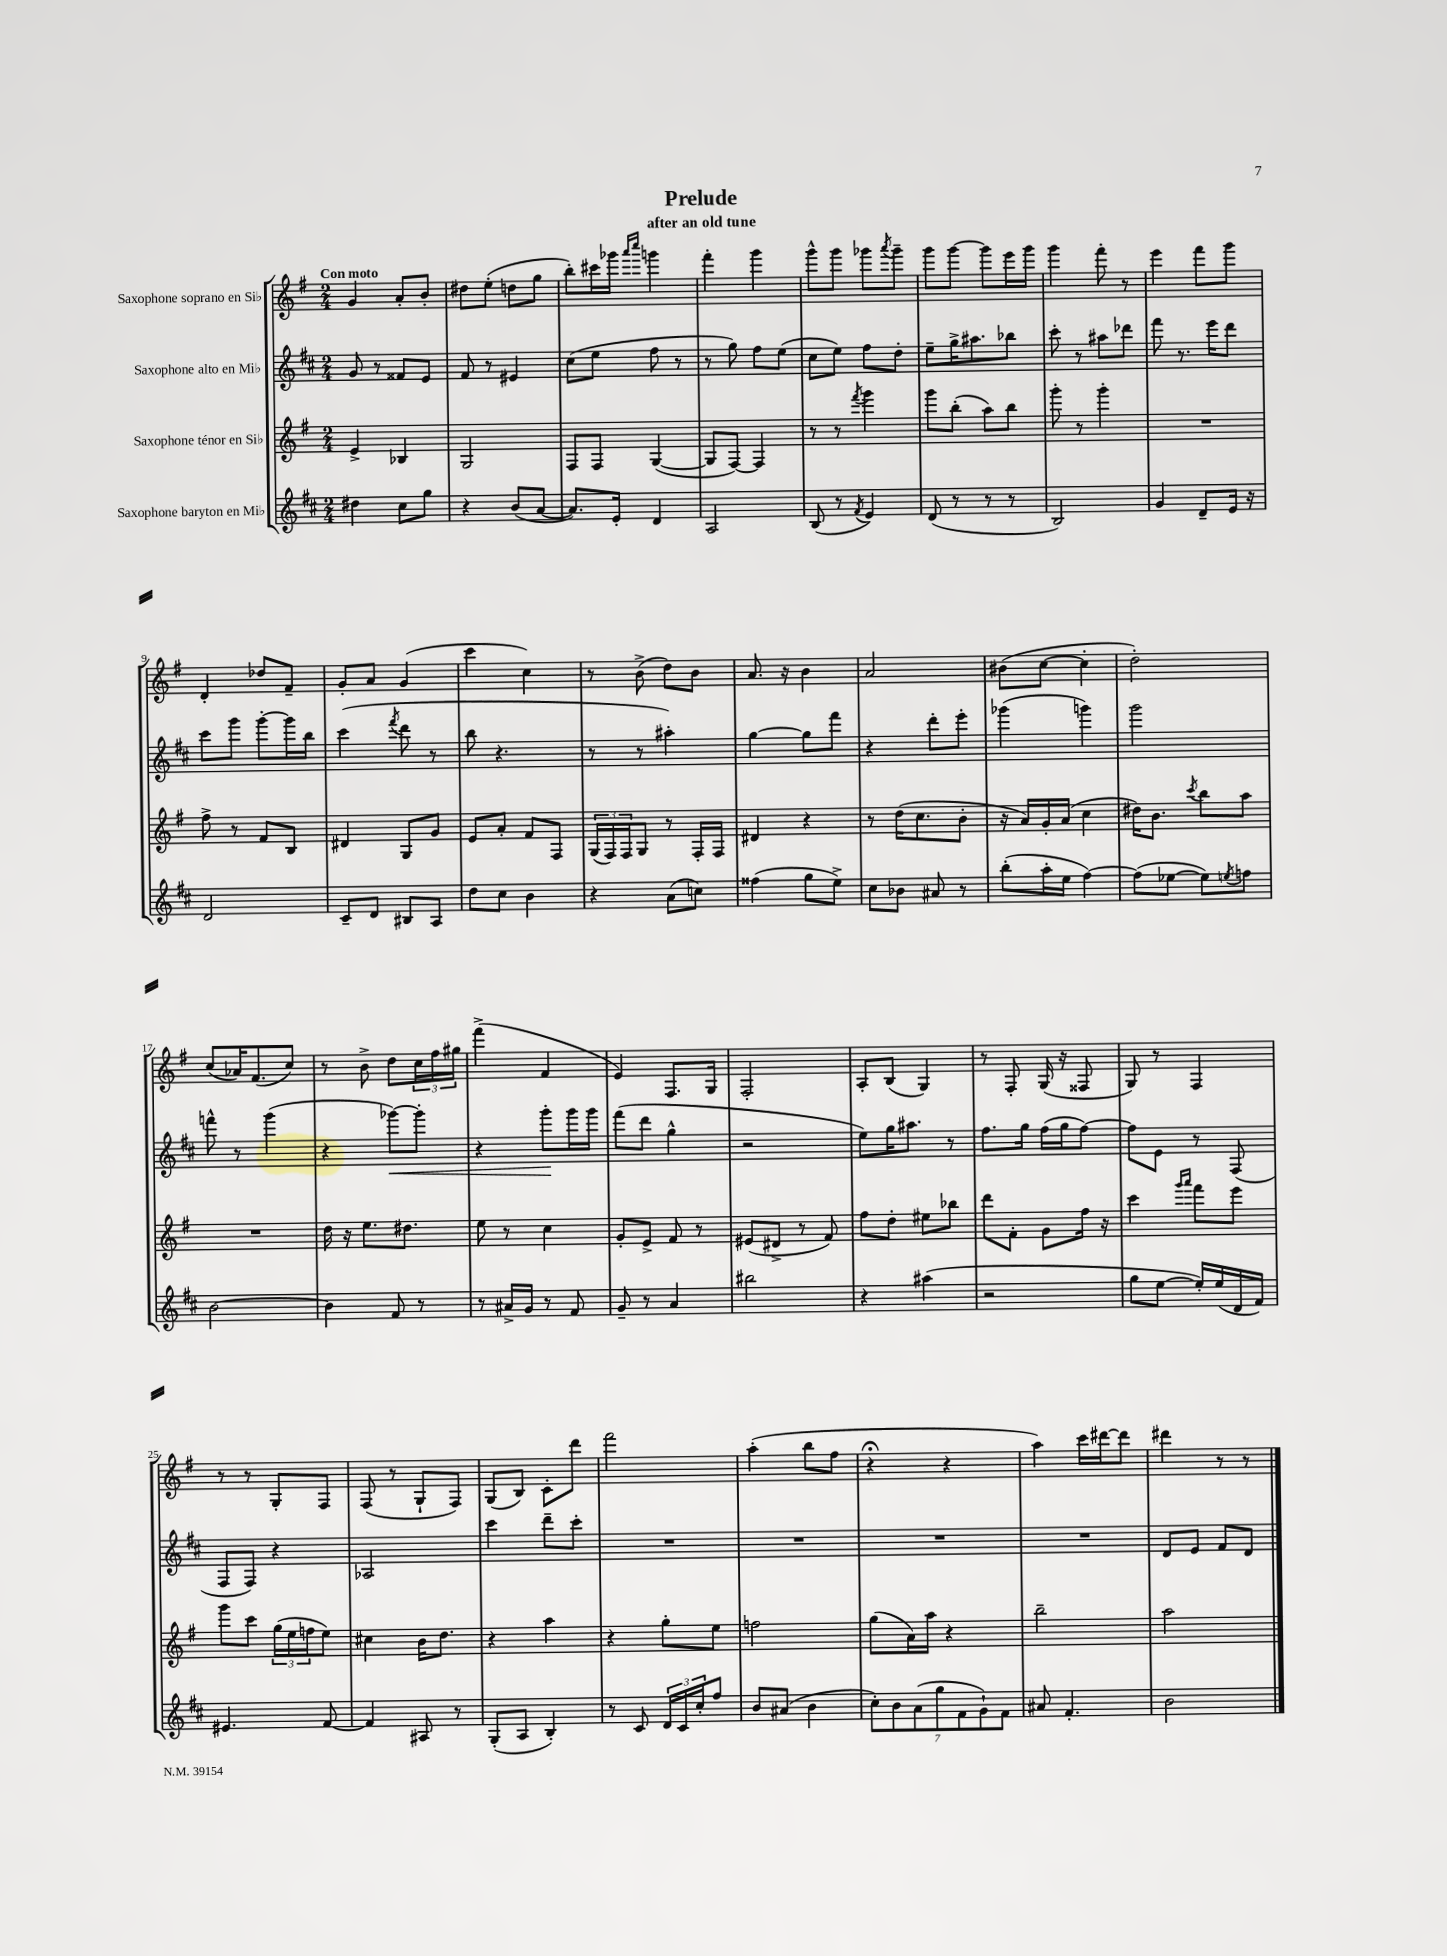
\header { title = "Prelude" subtitle = "after an old tune" }
<<
\new StaffGroup <<
\new Staff = "s0" \with { instrumentName = "Saxophone soprano en Sib" } {
    \clef treble \key g \major \numericTimeSignature \time 2/4 \tempo "Con moto"
    g'4 a'8-. b'8-. |
    dis''8 e''8-.( d''8 g''8 |
    b''8-.) cis'''16 ges'''16 \grace { a'''16 c''''16 } g'''4 |
    fis'''4-. g'''4 |
    g'''8-^ g'''8 ges'''8 \acciaccatura { a'''8 } ges'''8-- |
    g'''8 g'''8~ g'''8 e'''16 g'''16 |
    g'''4 fis'''8-. r8 |
    e'''4 fis'''8 g'''8 |
    d'4-. des''8 fis'8-- |
    g'8-. a'8 g'4( |
    c'''4 c''4) |
    r8 b'8->( d''8) b'8 |
    a'8. r16 b'4 |
    a'2 |
    bis'8( c''8~ c''4-. |
    d''2-.) |
    c''8( aes'16) fis'8.( c''8) |
    r8 b'8-> d''8 \tuplet 3/2 { c''16 fis''16 gis''16 } |
    fis'''4->( fis'4 |
    e'4) fis8. g16 |
    fis2-. |
    a8-. b8( g4) |
    r8 fis8-. g16( r16 fisis8 |
    g8) r8 fis4 |
    r8 r8 g8-. fis8 |
    fis8( r8 g8-! fis8) |
    g8( b8) c'8-. d'''8 |
    fis'''2 |
    a''4-.( b''8 fis''8 |
    r4\fermata r4 |
    a''4) c'''16 dis'''16~ dis'''8 |
    dis'''4 r8 r8 \bar "|." |
}
\new Staff = "s1" \with { instrumentName = "Saxophone alto en Mib" } {
    \clef treble \key d \major \numericTimeSignature \time 2/4
    g'8 r8 fisis'8 e'8 |
    fis'8 r8 eis'4 |
    cis''8( e''8 fis''8 r8 |
    r8 g''8) fis''8 e''8( |
    cis''8 e''8) fis''8 d''8-. |
    e''8-- g''16-> ais''8. bes''8 |
    cis'''8-. r8 ais''8 des'''8 |
    fis'''8 r8. e'''16 d'''8 |
    cis'''8 g'''8 g'''8~-. g'''16 b''16 |
    cis'''4( \acciaccatura { fis'''8 } d'''8 r8 |
    b''8 r4. |
    r8 r8 ais''4-.) |
    g''4~ g''8 fis'''8 |
    r4 d'''8-. e'''8-. |
    ges'''4( g'''4) |
    g'''2 |
    f'''8-^ r8 g'''4( |
    r4 ges'''8~\<) ges'''8-. |
    r4 g'''8-.\! g'''16 g'''16 |
    fis'''8( d'''8 g''4-^ |
    r2 |
    e''8) g''16 ais''8. r8 |
    fis''8. g''16 fis''16( g''16 fis''8~) |
    fis''8 e'8 r8 fis8( |
    fis8 fis8) r4 |
    aes2 |
    cis'''4 d'''8-- cis'''8-. |
    R2 |
    R2 |
    R2 |
    R2 |
    d'8 e'8 fis'8 d'8 \bar "|." |
}
\new Staff = "s2" \with { instrumentName = "Saxophone ténor en Sib" } {
    \clef treble \key g \major \numericTimeSignature \time 2/4
    e'4-> bes4 |
    g2 |
    fis8 fis8 g4~( |
    g8 fis8~) fis4 |
    r8 r8 \acciaccatura { fis'''8 } g'''4 |
    g'''8 b''8-.( a''8) b''8 |
    g'''8-. r8 g'''4-. |
    R2 |
    fis''8-> r8 fis'8 b8 |
    dis'4 g8 g'8 |
    e'8 a'8-. fis'8 fis8 |
    \tuplet 3/2 { g16( fis16) fis16 } g8 r8 fis16-. fis16 |
    dis'4 r4 |
    r8 d''16( c''8. b'8-. |
    r16 a'16) g'16-. a'16( c''4 |
    dis''16) b'8. \acciaccatura { c'''8 } b''8 a''8 |
    R2 |
    d''16 r16 e''8. dis''8. |
    e''8 r8 c''4 |
    g'8-. e'8-> fis'8 r8 |
    eis'8( dis'8-> r8 fis'8) |
    fis''8 d''8-. eis''8 bes''8 |
    d'''8 fis'8-. g'8 fis''16 r16 |
    c'''4 \grace { g'''16 a'''16 } fis'''8 e'''8 |
    g'''8 c'''8 \tuplet 3/2 { g''16( e''16 f''16 } e''8) |
    cis''4 b'16 d''8. |
    r4 a''4 |
    r4 g''8-. e''8 |
    f''2 |
    g''8( a'16) a''16 r4 |
    b''2-- |
    a''2 \bar "|." |
}
\new Staff = "s3" \with { instrumentName = "Saxophone baryton en Mib" } {
    \clef treble \key d \major \numericTimeSignature \time 2/4
    dis''4 cis''8 g''8 |
    r4 b'8( a'8~ |
    a'8.) e'16-. d'4 |
    a2 |
    b8( r8 \acciaccatura { fis'8 } e'4) |
    d'8( r8 r8 r8 |
    b2) |
    g'4 d'8-- e'16 r16 |
    d'2 |
    cis'8-- d'8 bis8 a8 |
    d''8 cis''8 b'4 |
    r4 a'8( c''8) |
    fisis''4( g''8 e''8->) |
    cis''8 bes'8 ais'8 r8 |
    b''8-.( a''16-. e''16 fis''4~) |
    fis''8( ees''8~ ees''8) \acciaccatura { e''8 } f''8 |
    b'2~ |
    b'4 fis'8 r8 |
    r8 ais'16-> g'16 r8 fis'8 |
    g'8-- r8 a'4 |
    bis''2 |
    r4 ais''4( |
    r2 |
    g''8 e''8~ e''16-.) e''16( d'16 fis'16) |
    eis'4. fis'8~ |
    fis'4 ais8 r8 |
    g8-.( a8 b4-.) |
    r8 cis'8 \tuplet 3/2 { d'16 cis'16 cis''16-. } fis''8 |
    b'8 ais'8( b'4 |
    \tuplet 7/4 { cis''8-.) b'8 a'8( g''8 fis'8 g'8-!) fis'8 } |
    ais'8 fis'4.-. |
    b'2 \bar "|." |
}
>>
>>
